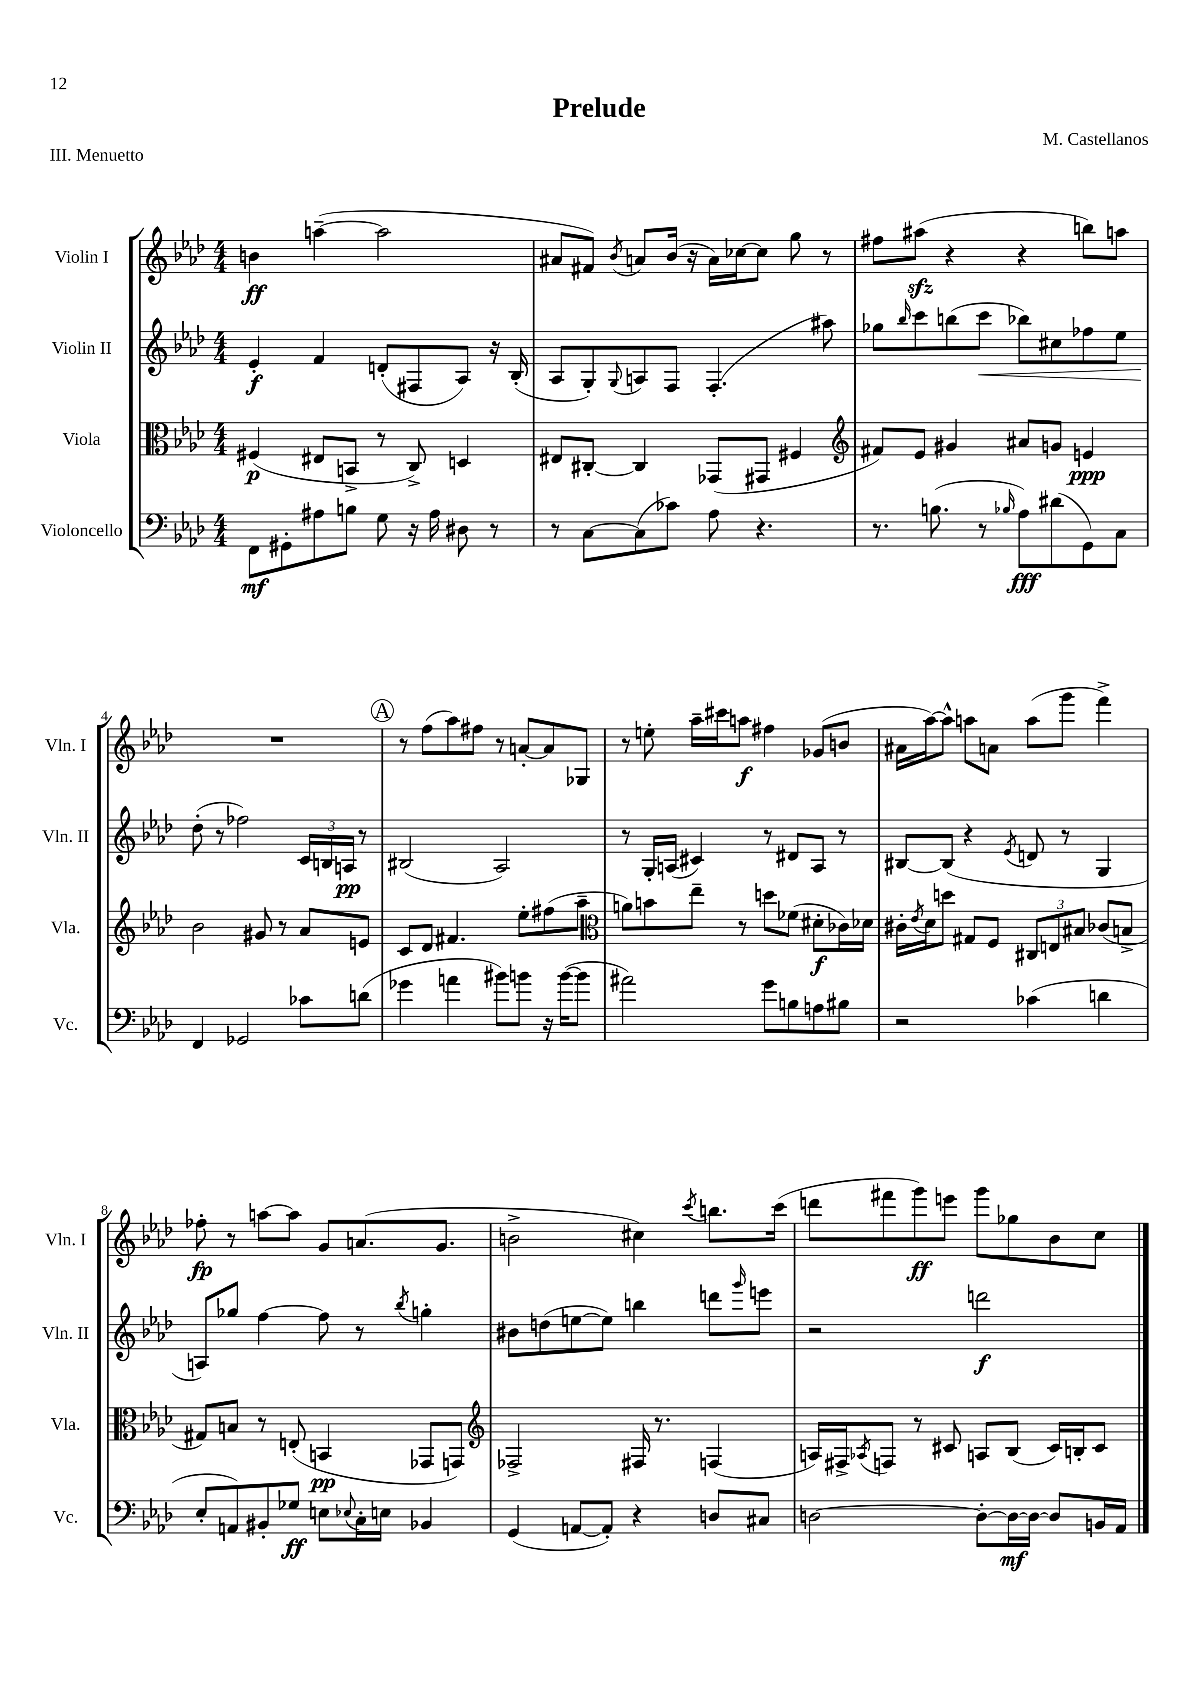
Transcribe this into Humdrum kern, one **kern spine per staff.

**kern	**kern	**kern	**kern
*staff4	*staff3	*staff2	*staff1
*clefF4	*clefC3	*clefG2	*clefG2
*k[b-e-a-d-]	*k[b-e-a-d-]	*k[b-e-a-d-]	*k[b-e-a-d-]
*M4/4	*M4/4	*M4/4	*M4/4
8FF	(4F#	4e-'	4b
8GG#'	.	.	.
8A#	8E#	4f	([4aa~
8B	8BB^	.	.
8G	8r	(8d'	2aa]
16r	8C^)	8F#	.
16A#	.	.	.
8D#	4D	8A-)	.
8r	.	16r	.
.	.	(16B-'	.
=	=	=	=
8r	8E#	8A-	8a#
[8C	[8C#'	8G')	8f#)
.	.	8qqG	8qb-
(8C]	4C#]	8A	8a
8c-)	.	8F	(16b-
.	.	.	16r
8A-	(8GG-	(4.F'	16a)
.	.	.	[16cc-
4.r	8GG#	.	8cc-]
.	4F#	.	8gg
.	.	8aa#)	8r
=	=	=	=
*	*clefG2	*	*
8.r	8f#)	8gg-	8ff#
.	.	16qqbb-	.
.	8e-	8ccc	(8aa#
(8.B	.	.	.
.	4g#	(8bb	4r
8r	.	8ccc	.
16qqB-	.	.	.
8A-)	8a#	8bb-)	4r
(8d#	8g	8cc#	.
8GG)	4e	8ff-	8bb)
8C	.	8ee-	8aa
=	=	=	=
4FF	2b-	(8dd-'	1r
.	.	8r	.
2GG-	.	2ff-)	.
.	8g#	.	.
.	8r	.	.
8c-	8a-	24c	.
.	.	24B	.
.	.	24A	.
(8d	8e	8r	.
=	=	=	=
4g-	8c	(2B#	8r
.	8d-	.	(8ff
4a	4.f#	.	8aa-)
.	.	.	8ff#
8b#)	.	2A-)	8r
8b	8ee-'	.	[8a'
16r	(8ff#	.	8a]
([16b	.	.	.
8b]	8aa-~	.	8G-
=	=	=	=
*	*clefC3	*	*
2a#)	8a)	8r	8r
.	8b	16G'	8ee'
.	.	(16A	.
.	8ee-~	4c#)	16aa-~
.	.	.	16ccc#
.	8r	.	8aa
8g	8dd	8r	4ff#
8B	(8f-	8d#	.
8A	8d#'	8A	(8g-
8B#	16c-)	8r	8b
.	16d-	.	.
=	=	=	=
2r	16c#'	[8B#	16a#
.	8qe-	.	.
.	16d-	.	[16aa-)
.	8dd	(8B#]	8aa-^^]
.	8G#	4r	8aa
.	8F	.	8a
.	.	8qe-	.
(4c-	12C#	8d	(8aa
.	12E	.	.
.	.	8r	8ggg
.	12B#	.	.
4d	(8c-	4G	4fff^)
.	8B^	.	.
=	=	=	=
8E-'	8G#)	8A)	8ff-'
8AA)	8B	8gg-	8r
8BB#'	8r	[4ff	[8aa
8G-	(8E'	.	8aa]
8E	4BB	8ff]	8g
8qqE-	.	.	.
16C'	.	8r	(8.a
16E	.	.	.
.	.	8qbb-	.
4BB-	8GG-	4gg'	.
.	.	.	8.g
.	8GG)	.	.
=	=	=	=
*	*clefG2	*	*
(4GG	2F-^	8b#	2b^
.	.	(8dd	.
[8AA	.	[8ee	.
8AA'])	.	8ee])	.
4r	16F#	4bb	4cc#)
.	8.r	.	.
.	.	.	8qccc
8D	(4F	8ddd	8.bb
.	.	16qqggg	.
8C#	.	8eee	.
.	.	.	(16ccc
=	=	=	=
[2D	16A)	2r	8ddd
.	16F#^	.	.
.	8qA-	.	.
.	8F	.	8fff#
.	8r	.	8ggg)
.	8c#	.	8eee
8D'_	8A	2ddd	8ggg
16D_	(8B-	.	8gg-
16D_	.	.	.
8D]	16c#)	.	8b-
.	16B'	.	.
16BB	8c#	.	8cc
16AA-	.	.	.
==	==	==	==
*-	*-	*-	*-
